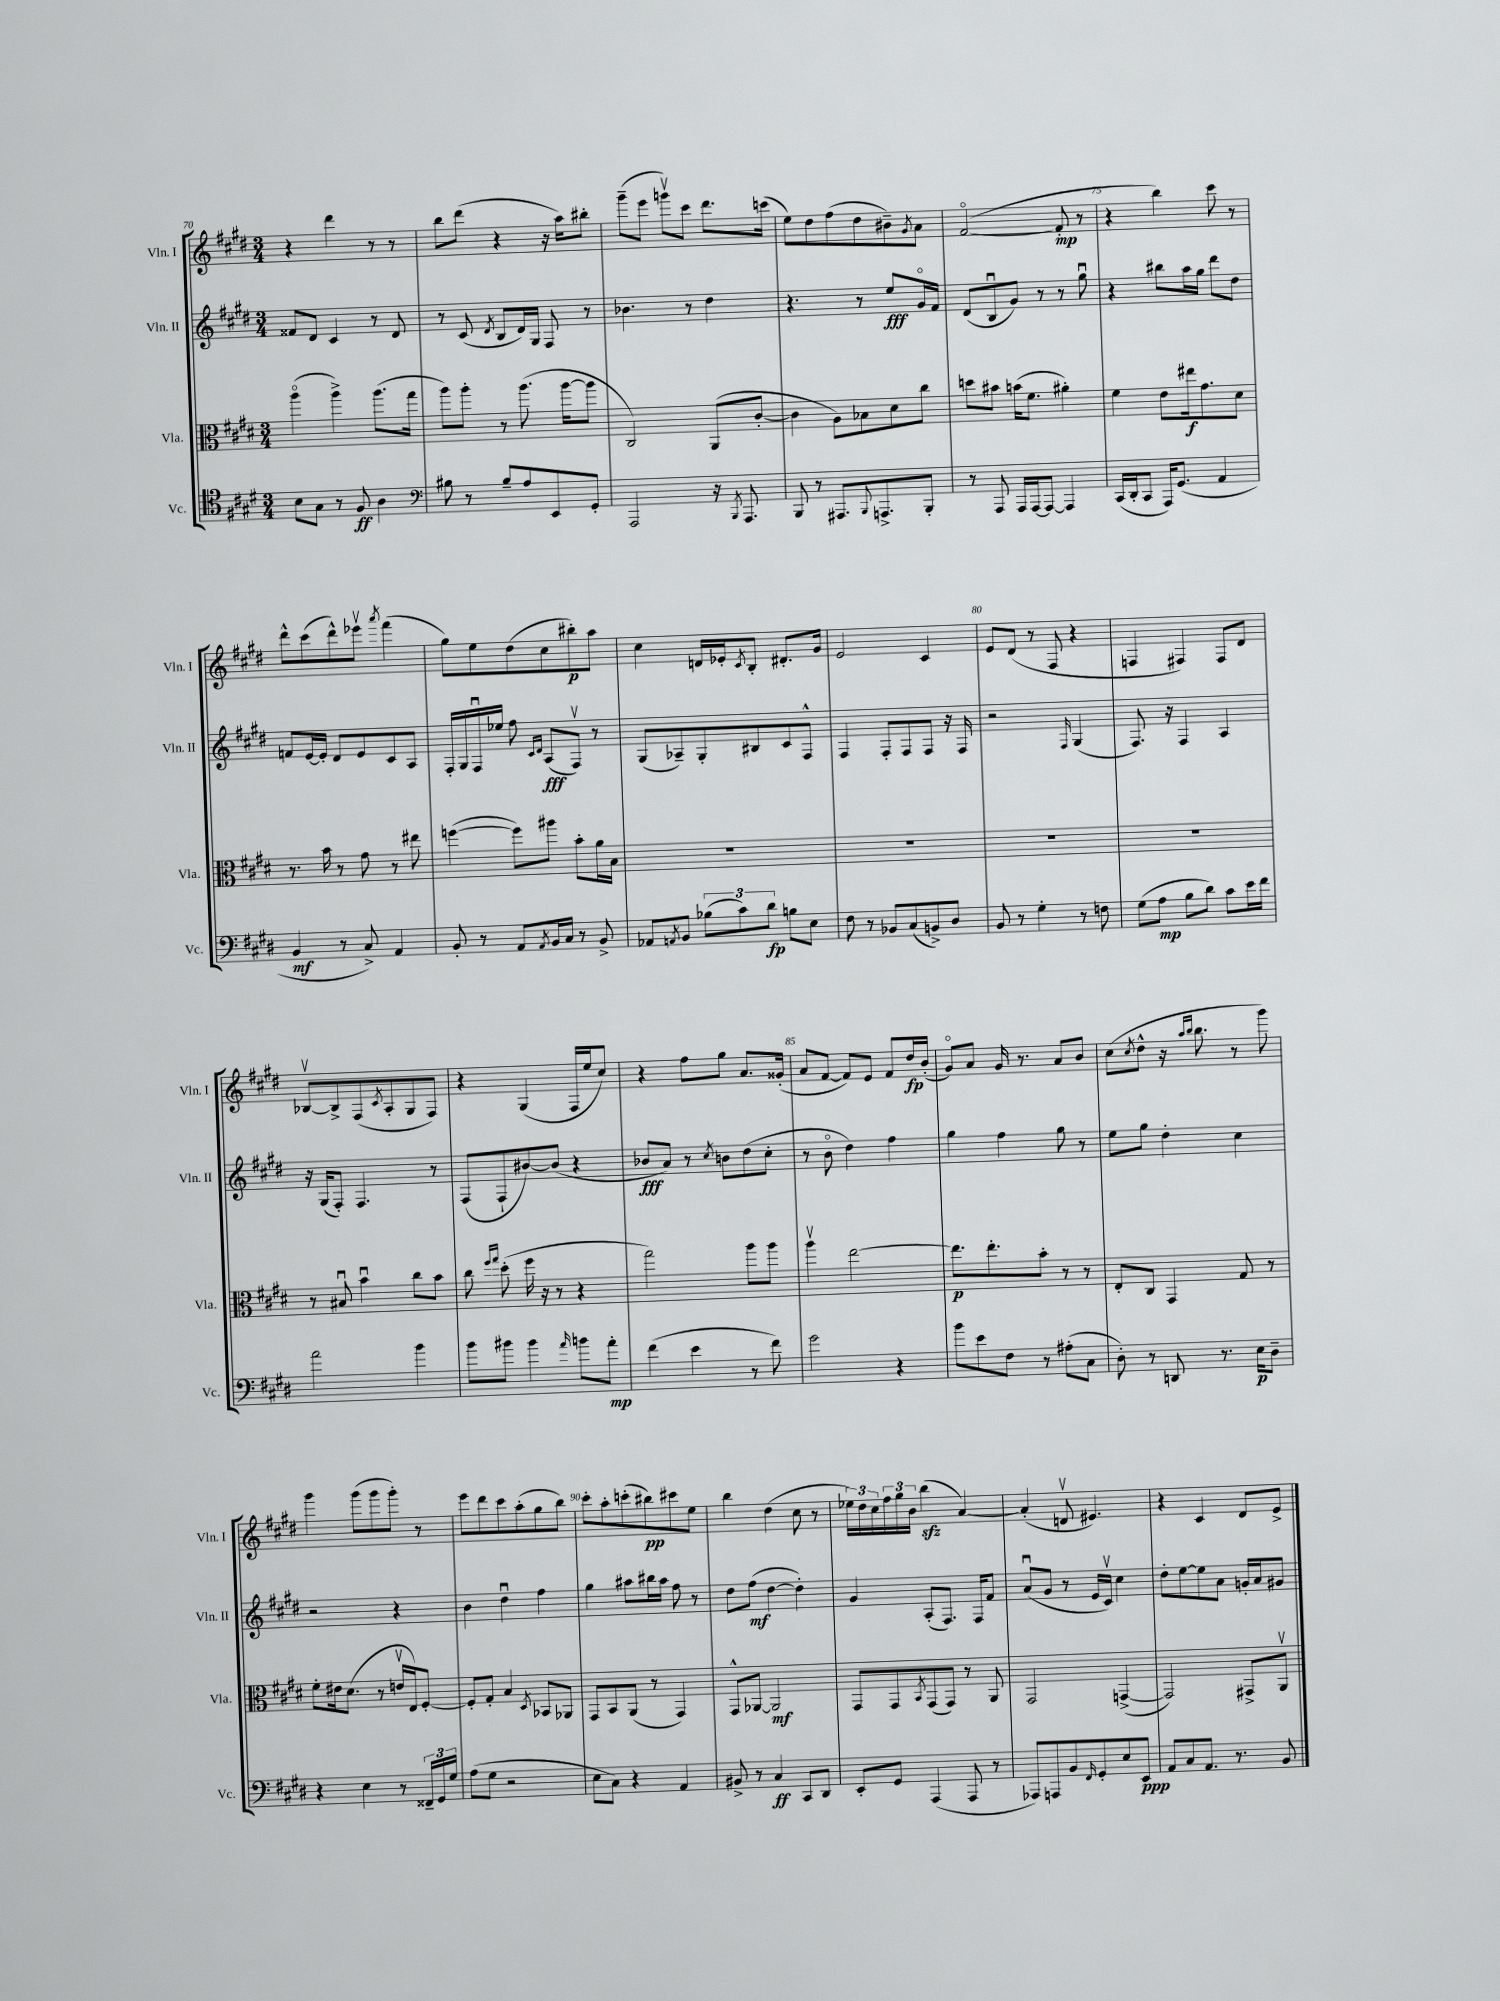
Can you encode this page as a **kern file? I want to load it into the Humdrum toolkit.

**kern	**kern	**kern	**kern
*staff4	*staff3	*staff2	*staff1
*clefC4	*clefC3	*clefG2	*clefG2
*k[f#c#g#d#]	*k[f#c#g#d#]	*k[f#c#g#d#]	*k[f#c#g#d#]
*M3/4	*M3/4	*M3/4	*M3/4
8B	(4aao	8f##	4r
8G#	.	8d#	.
8r	4aa^)	4c#	4ddd#
8F#	.	.	.
4A	(8.aa	8r	8r
.	.	8d#	8r
.	16gg#	.	.
=	=	=	=
*clefF4	*	*	*
8B#	8aa)	8r	8bb
8r	8aa'	(8c#	(8ddd#
.	.	8qd#	.
8B#~	8r	8B	4r
8A	(8.aa	16d#)	.
.	.	16G#	.
8EE	.	8F#	16r
.	[16aa	.	16aa)
8GG#'	8aa]	8r	8bb#'
=	=	=	=
2AAA	2C#)	4.b-	(8ggg#~
.	.	.	8eee
.	.	.	8gggv)
.	.	8r	8ccc#
16r	(8AA	4dd#	8.ddd#
8qBBB	.	.	.
8.AAA	.	.	.
.	[8c#'	.	.
.	.	.	(16ccc
=	=	=	=
8BBB	4c#]	4.r	8ee)
8r	.	.	8dd#
8.AAA#	8A)	.	(8ff#
.	8B-	8r	8dd#
8qqBBB	.	.	.
8.AAA^	.	.	.
.	8d#	8ee	8b#~)
.	.	.	8qg#
8BBB'	8cc#	16g#o	8a
.	.	16f#	.
=	=	=	=
8r	8dd	(8d#	([2f#o
8AAA	8b#	8Bu	.
16AAA	(16b	8g#)	.
[16AAA	8.f#	.	.
8AAA_	.	8r	.
4AAA]	4a#')	8r	8f#']
.	.	8gg#u	8r
=	=	=	=
(16CC#	4f#	4r	4r
16DD#'	.	.	.
8CC#	.	.	.
16AAA)	8e	8bb#	4bb)
(8.GG#	.	.	.
.	16ee#	16aa	.
.	8.g#	16gg#	.
4AA	.	8ddd#	8ccc#
.	8d#	8dd#	8r
=	=	=	=
4BB	8.r	8f	8ddd#^^
.	.	[16e	(8ccc#
.	16b	16e']	.
8r	8r	8d#	8ddd#^^)
8C#^)	8g#	8e	8eee-v
.	.	.	8qaaa
4AA	8r	8c#	(4fff#
.	8ee#	8A	.
=	=	=	=
8BB'	([4ff	16F#'	8gg#)
.	.	16G#	.
8r	.	16F#u	8ee
.	.	16ee-	.
8AA	8ff])	8ff#	(8dd#
.	.	16qqc#	.
8qAA	.	16qqd#	.
16BB	8aa#	(8A	8cc#
16C#	.	.	.
8r	8b'	8F#v)	8bb#')
8BB^	16a	8r	8aa
.	16B	.	.
=	=	=	=
8AA-	2.r	(8G#	4cc#
8qAA	.	.	.
8BB	.	8A-~)	.
(12B-	.	8G#'	16d
.	.	.	16e-'
12c#)	.	.	.
.	.	.	8qc#
.	.	8B#	8B'
12d#	.	.	.
8B	.	8c#	8.d#'
8E	.	8F#^^	.
.	.	.	16g#
=	=	=	=
8F#	2.r	4F#	2e
8r	.	.	.
8BB-	.	8F#'	.
(8C#	.	8F#	.
8BB^)	.	8F#	4c#
8D#	.	16r	.
.	.	16F#	.
=	=	=	=
8BB	2.r	2r	8e
8r	.	.	(8d#
4G#'	.	.	8r
.	.	.	8F#
.	.	16qqF#	.
8r	.	(4G#	4r
8F	.	.	.
=	=	=	=
(8G#	2.r	8.F#)	4F
8A	.	.	.
.	.	16r	.
8B	.	4F#	4F#)
8d#)	.	.	.
8c#	.	4A	8F#
16e	.	.	8d#
16f#	.	.	.
=	=	=	=
2a	8r	16r	[8B-v
.	.	(16G#	.
.	8B#u	8F#')	8B-^]
.	4bu	4.F#	(8F#
.	.	.	8qc#
.	.	.	8A'
4b	8cc#	.	8G#
.	8b	8r	8F#)
=	=	=	=
8b	8cc#	(8F#	4r
.	16qqff#	.	.
.	16qqgg#	.	.
8b#	(8dd#'	8F#`	.
4b#	16ff#	[8b#)	(4G#
.	16r	.	.
.	8r	(8b#]	.
16qqa	.	.	.
8b	4r	4r	16F#
.	.	.	16ee
8a'	.	.	8cc#)
=	=	=	=
(4f#	2gg#)	8b-	4r
.	.	8a)	.
4e	.	8r	8ff#
.	.	8qcc#	.
.	.	8b	8gg#
8r	8aa	(8dd#	8.a
8f#)	8aa	8cc#'	.
.	.	.	(16g##'
=	=	=	=
2g#	4aav	8r	8a
.	.	8bo	[8f#
.	[2ee	4dd#)	8f#])
.	.	.	8e
4r	.	4ff#	8f#
.	.	.	16dd#
.	.	.	(16b'
=	=	=	=
8b	8.ee]	4gg#	8g#o)
8e	.	.	8a
.	8.ee'	.	.
8F#	.	4ff#	16g#
.	.	.	8.r
8r	8b'	.	.
(8A#'	8r	8gg#	8a
8C#	8r	8r	8b
=	=	=	=
8D#')	8E'	8ee	(8cc#
.	.	.	8qcc#
8r	8C#	8gg#	8dd#^^
8DD	4GG#	4dd#'	16r
.	.	.	16qqaa
.	.	.	16qqbb
.	.	.	8.bb
8.r	.	.	.
.	8G#	4cc#	8r
16E	.	.	.
8D#~	8r	.	8ggg#)
=	=	=	=
4r	8f#'	2r	4ggg#
.	16e#	.	.
.	(8.d#	.	.
4E	.	.	(8ggg#
.	8r	.	8ggg#
8r	16ev	4r	8ggg#')
.	16E)	.	.
24FF##~	[8F#'	.	8r
24GG#	.	.	.
24G#	.	.	.
=	=	=	=
(8A	8F#']	4b	8eee
8G#	8G#'	.	8ddd#
2r	4B	4dd#u	8ccc#
.	.	.	(8aa'
.	8qD#	.	.
.	8BB-	4ff#	8gg#
.	8AA-	.	8bb)
=	=	=	=
8E	8GG#	4gg#	8ccc#'
8C#)	8BB	.	8aa'
4r	(8AA	8aa#	(8ccc'
.	8r	16bb#	8bb#)
.	.	16aa#	.
4AA	4GG#)	8ff#	8ccc#
.	.	8r	8ee
=	=	=	=
8BB#^	8GG#^^	8dd#	4bb
8r	[8AA-	(8ff#	.
4C#	2AA-]	[4dd#	(4dd#
8CC#	.	4dd#'])	8cc#
8DD#	.	.	8r
=	=	=	=
8EE'	8GG#	4g#	24ee-)
.	.	.	24dd#
.	.	.	24cc#
8GG#	8GG#	.	24ff#
.	.	.	24gg#
.	.	.	24b
.	8qBB	.	.
(4AAA	(8GG#	(8A'	(4bb
.	8GG#)	8.F#)	.
8AAA	8r	.	[4a)
.	.	16F#	.
8r	8AA	8f#	.
=	=	=	=
8AAA-)	2GG#	(8au	(4a']
8AAA	.	8g#	.
8BB	.	8r	8dv
16qqFF#	.	.	.
8GG#'	.	16e	4.e#)
.	.	16c#v)	.
8E	([4GG^	4cc#	.
8EE	.	.	.
=	=	=	=
8AA	2GG])	8dd#'	4r
8C#	.	[8ee	.
8.AA	.	8ee]	4c#
.	.	8a	.
8.r	.	.	.
.	8GG#^	16g'	8d#
.	.	16a	.
8BB	8AAv	8g#	8e^
==	==	==	==
*-	*-	*-	*-
